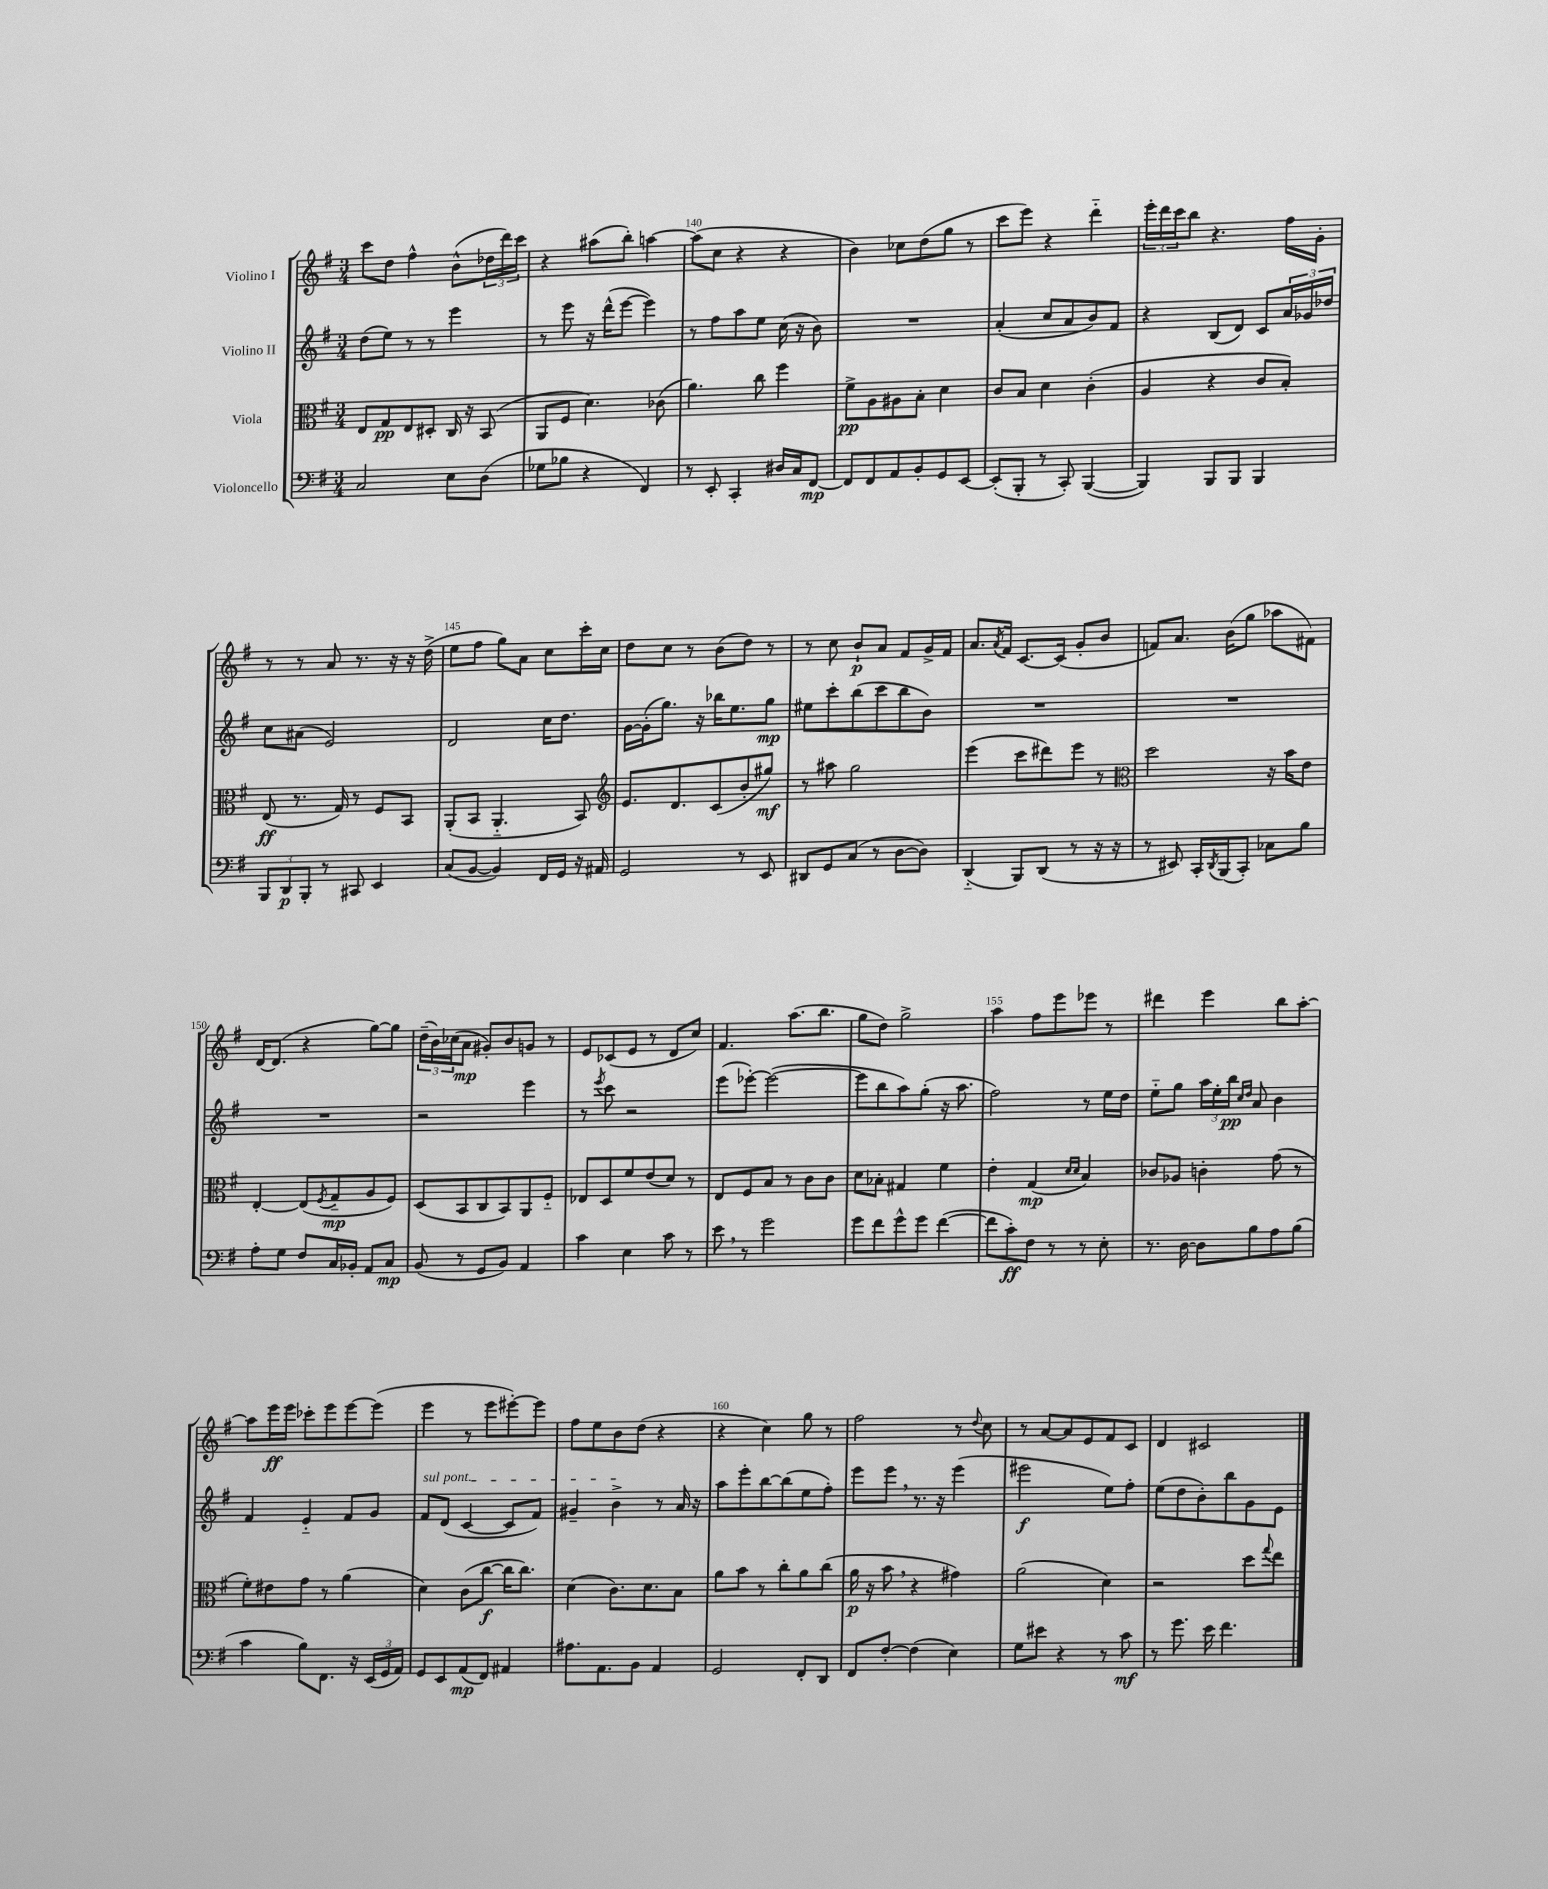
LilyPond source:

<<
\new StaffGroup <<
\new Staff = "s0" \with { instrumentName = "Violino I" } {
    \clef treble \key g \major \numericTimeSignature \time 3/4
    c'''8 d''8 fis''4-^ b'8-^( \tuplet 3/2 { des''16 d'''16) c'''16 } |
    r4 ais''8( b''8-.) a''4~ |
    a''8( c''8 r4 r4 |
    b'4) ces''8 d''8( g''8 r8 |
    c'''8 e'''8) r4 d'''4-_ |
    \tuplet 3/2 { e'''16-. d'''16 c'''16 } b''8 r4. fis''16 g'16-. |
    r8 r8 a'8 r8. r16 r16 d''16->( |
    e''8 fis''8 g''8) a'8 c''8 c'''16-. c''16 |
    d''8 c''8 r8 b'8( d''8) r8 |
    r8 c''8 b'8-!\p a'8 fis'8 g'16-> fis'16 |
    a'8. \acciaccatura { a'8 } fis'16 c'8.~ c'16( g'8-. b'8 |
    f'8) a'8. b'16( g''8 aes''8 fis'8) |
    d'16~ d'8.( r4 g''8~) g''8 |
    \tuplet 3/2 { d''16--( b'16) ces''16( } a'8\mp gis'8-.) b'8 g'8 r8 |
    e'8 ces'8( e'8 r8 d'8 c''8) |
    fis'4. a''8.( b''8. |
    g''8 d''8) g''2-> |
    a''4 fis''8 e'''8 ees'''8 r8 |
    dis'''4 e'''4 b''8 a''8~-. |
    a''8 e'''16\ff e'''16 ces'''8-. e'''8 e'''8~ e'''8( |
    e'''4 r8 e'''8 eis'''8~-.) eis'''8 |
    fis''8 e''8 b'8 d''8( r4 |
    r4 c''4) g''8 r8 |
    fis''2 r8 \appoggiatura { d''8 } c''8 |
    r8 a'8~ a'8 e'8 fis'8 c'8 |
    d'4 cis'2 \bar "|." |
}
\new Staff = "s1" \with { instrumentName = "Violino II" } {
    \clef treble \key g \major \numericTimeSignature \time 3/4
    d''8( e''8) r8 r8 e'''4 |
    r8 e'''8 r16 d'''16-^( e'''8~ e'''4) |
    r8 fis''8 a''8 e''8 c''16( r16 b'8) |
    R2. |
    a'4-.( c''8 a'8 b'8) fis'8 |
    r4 b8( d'8) c'8 \tuplet 3/2 { a'16 ges'16 des''16 } |
    c''8 ais'8( e'2) |
    d'2 c''16 d''8. |
    g'16~ g'16-.( g''8.) r16 bes''16 e''8. g''8\mp |
    eis''8 c'''8-. b''8( c'''8 b''8 b'8) |
    R2. |
    R2. |
    R2. |
    r2 e'''4 |
    r8 \acciaccatura { e'''8 } c'''8 r2 |
    e'''8( ees'''8~-.) ees'''2~( |
    ees'''8 b''8 a''8) g''8-.( r16 a''8. |
    fis''2) r8 e''16 d''16 |
    e''8-_ g''8 \tuplet 3/2 { a''16 e''16-. b''16\pp } \grace { c''16 d''16 } a'8 b'4 |
    fis'4 e'4-_ fis'8 g'8 |
    \once \override TextSpanner.bound-details.left.text = \markup { \italic "sul pont." } fis'8\startTextSpan d'8( c'4~ c'8 fis'8) |
    gis'4-- b'4->\stopTextSpan r8 a'16 r16 |
    a''8 e'''8-. b''8~ b''8( e''8 fis''8-.) |
    e'''8 e'''8 \breathe r8. r16 e'''4( |
    eis'''2\f e''8) fis''8-. |
    e''8( d''8 b'8-.) b''8 g'8 e'8 \bar "|." |
}
\new Staff = "s2" \with { instrumentName = "Viola" } {
    \clef alto \key g \major \numericTimeSignature \time 3/4
    e8 g8\pp e8 dis8-. c16 r16 b,8( |
    a,8 fis8 d'4.) ces'8( |
    a'4.) c''8 fis''4 |
    fis'8->\pp a8 ais8 b8-. d'4 |
    c'8 b8 d'4 c'4-.( |
    a4 r4 c'8 b8-.) |
    e8\ff( r8. g16) r8 fis8 b,8 |
    a,8-.( b,8 a,4.-_ b,8) |
    \clef treble e'8. d'8. c'8( b'8-. gis''8\mf) |
    r8 ais''8 g''2 |
    e'''4( c'''8 dis'''8) e'''8 r8 |
    \clef alto d''2 r16 b'16 e'8 |
    e4~-. e8( \acciaccatura { fis8 } g8-_\mp a8 fis8) |
    d8( b,8 c8 b,8) a,8 fis8-_ |
    ees8 d8 fis'8 e'8( d'8) r8 |
    e8 fis8 b8 r8 c'8 c'8 |
    d'8 bes8-. gis4 fis'4 |
    e'4-. g4\mp( \grace { d'16 d'16 } b4) |
    ces'8 aes8 c'4-. g'8( r8 |
    fis'8-.) eis'8 g'8 r8 a'4( |
    d'4) c'8( c''8~\f c''16 c''8.) |
    d'4( c'8.) d'8. b8 |
    a'8 b'8 r8 c''8-. a'8 c''8( |
    a'16\p r16 b'8 \breathe r4 gis'4) |
    a'2( d'4) |
    r2 d''8 \appoggiatura { g''8 } e''8 \bar "|." |
}
\new Staff = "s3" \with { instrumentName = "Violoncello" } {
    \clef bass \key g \major \numericTimeSignature \time 3/4
    c2 e8 d8( |
    ges8 bes8 r4 fis,4) |
    r8 e,8-. c,4-. dis16 c16 fis,8~\mp |
    fis,8 fis,8 a,8 b,8-. g,8 e,8~ |
    e,8-.( b,,8-. r8 c,8-.) b,,4~( |
    b,,4) b,,8 b,,8 b,,4 |
    \tuplet 3/2 { b,,8 d,8\p b,,8-. } r8 cis,8 e,4 |
    c8( b,8~ b,4) fis,16 g,16 r16 ais,16 |
    g,2 r8 e,8 |
    dis,8 g,8 c8( r8 d8~ d8) |
    d,4-_( b,,8) d,8( r8 r16 r16 |
    r8 eis,8) c,16-. \acciaccatura { d,8 } b,,16( c,8-.) ces8 b8 |
    a8-. g8 fis8 c16 bes,16-. a,8 c8\mp |
    b,8( r8 g,8 b,8) a,4 |
    c'4 e4 c'8 r8 |
    e'8 \breathe r8 g'2 |
    g'8 fis'8 g'8-^ g'8 fis'4~( |
    fis'8 c'8-.\ff) fis8 r8 r8 e8-. |
    r8. d16~ d8 b8 a8 b8( |
    c'4 b8) fis,8. r16 \tuplet 3/2 { e,16( g,16 a,16) } |
    g,8 e,8 a,8\mp( fis,8) ais,4 |
    ais8. a,8. b,8 a,4 |
    g,2 fis,8-. d,8 |
    fis,8 fis8~-. fis4( e4) |
    g8 eis'8 r4 r8 c'8\mf |
    r8 g'8. e'16 fis'4. \bar "|." |
}
>>
>>
\layout { \context { \Score currentBarNumber = #138 \override BarNumber.break-visibility = ##(#f #t #t) barNumberVisibility = #(every-nth-bar-number-visible 5) } }
